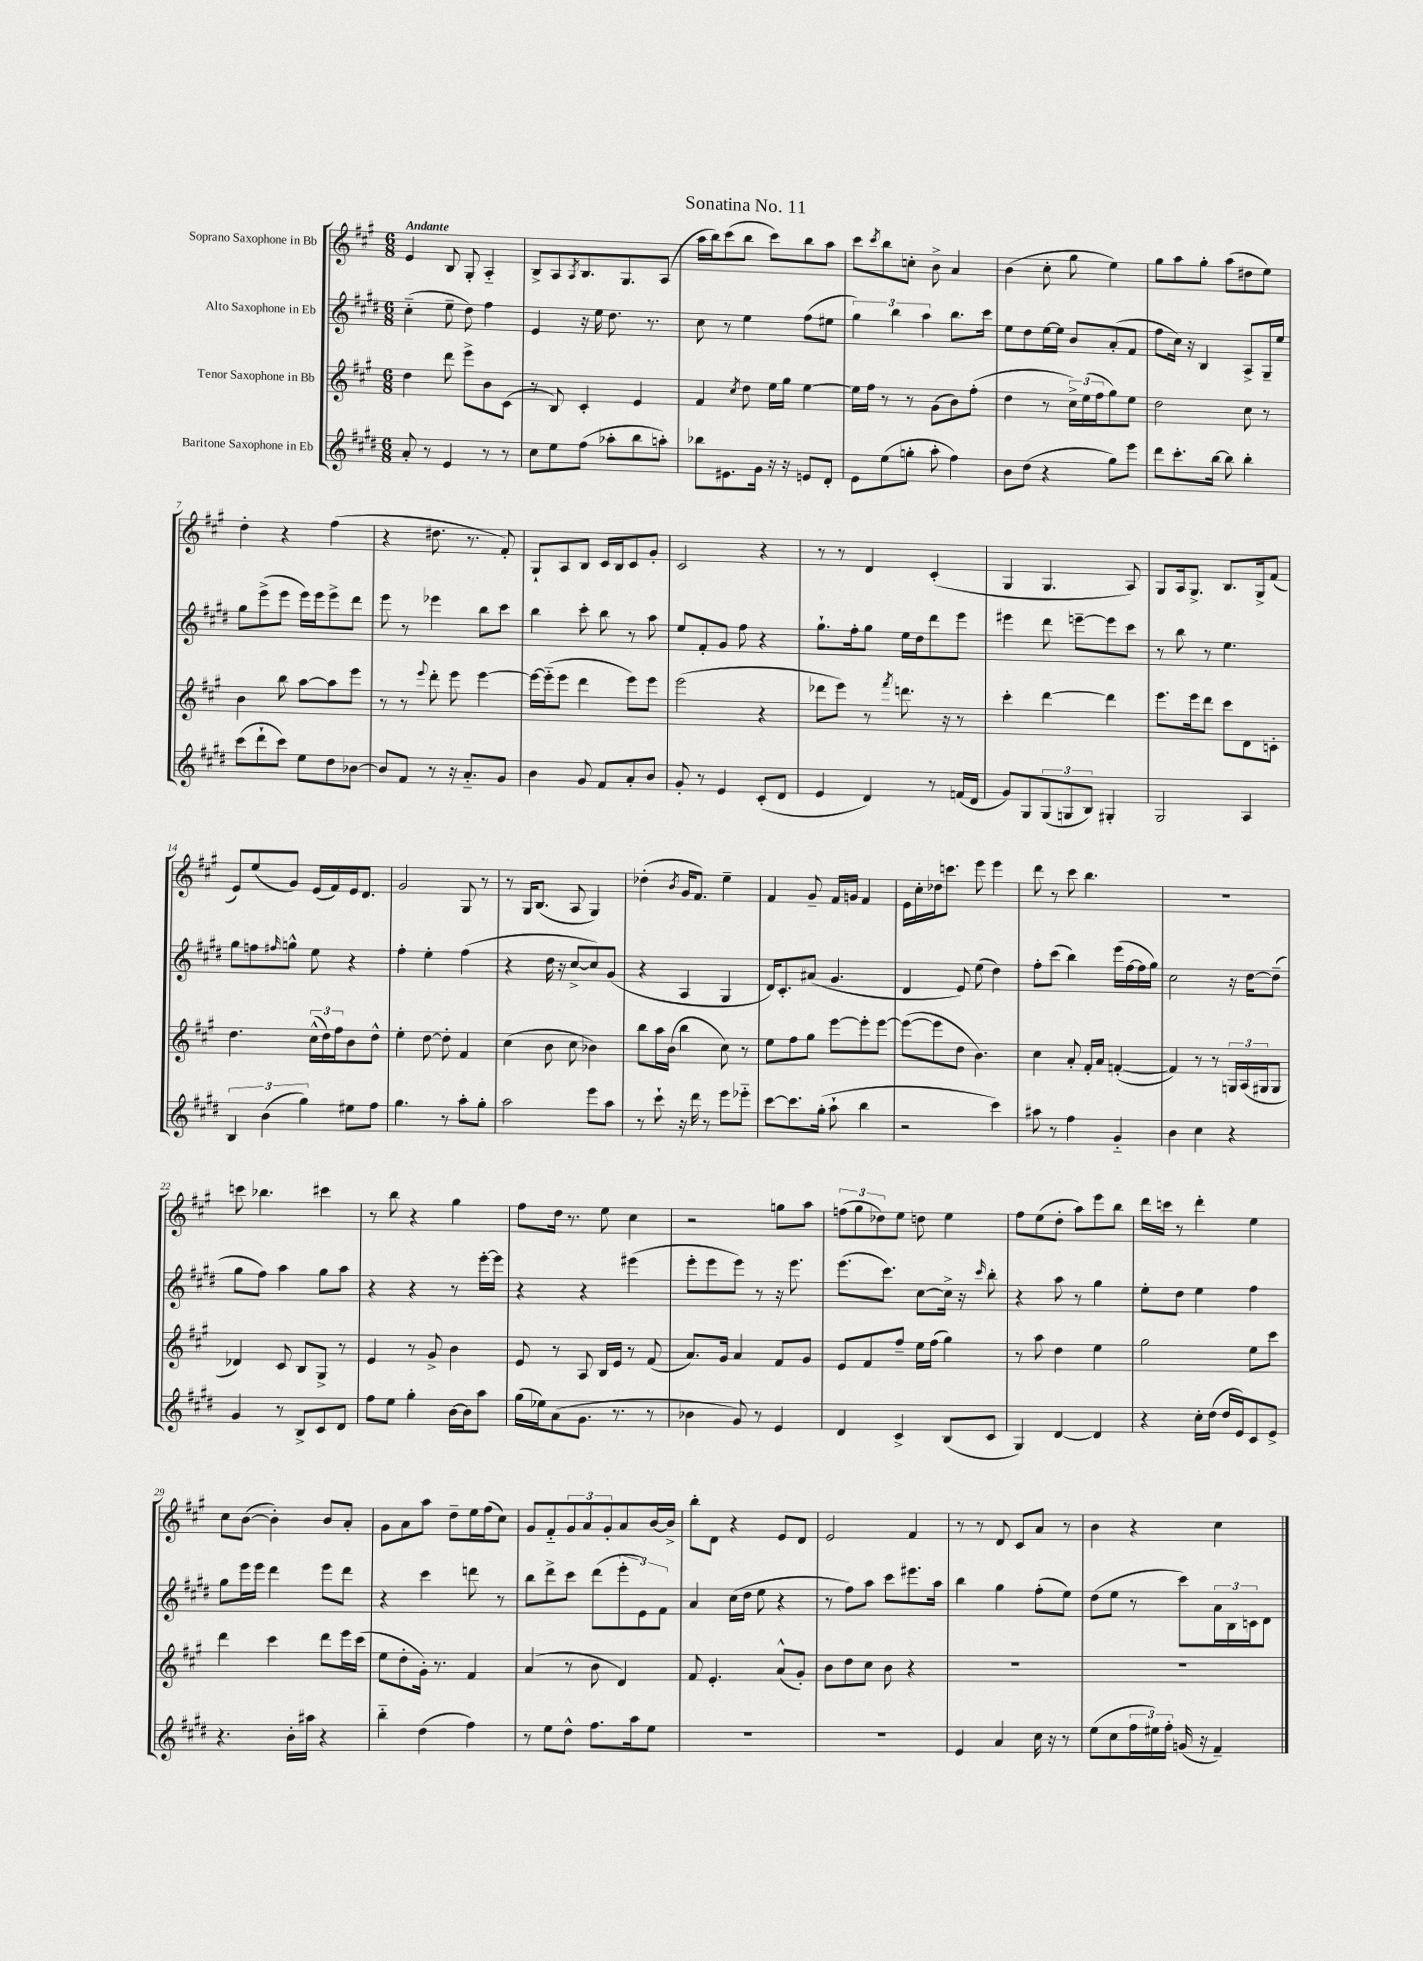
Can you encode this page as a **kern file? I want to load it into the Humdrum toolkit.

**kern	**kern	**kern	**kern
*staff4	*staff3	*staff2	*staff1
*clefG2	*clefG2	*clefG2	*clefG2
*k[f#c#g#d#]	*k[f#c#g#]	*k[f#c#g#d#]	*k[f#c#g#]
*M6/8	*M6/8	*M6/8	*M6/8
8a'	4dd	(4cc#'~	4e
8r	.	.	.
4e	8ddd	8ee~	8B
.	8eee^	8dd#)	8G#'
8r	8b	4ff#	4A'~
8r	(8c#	.	.
=	=	=	=
8cc#	8r	4e	8B^
8ee	8B)	.	8A
.	.	.	8qA
(8ff#	4c#'	16r	8.B
.	.	16ee	.
8aa-'	.	8.dd#	.
.	.	.	8.G#
8bb	4e	.	.
.	.	8.r	.
8aa')	.	.	(8A
=	=	=	=
8bb-	4f#	8cc#	16aa
.	.	.	16bb)
8.e#	.	8r	(8ccc#
.	8qcc#	.	.
.	8dd	4ee	8bb
16g#	.	.	.
16r	16ee	.	8ccc#)
16r	16gg#	.	.
8e	[4ee	(8ff#	8bb
8d#'	.	8ee#	8aa
=	=	=	=
8e	16ee]	6gg#)	8ccc#
.	16ff#	.	.
.	.	.	8qccc#
(8ee	8r	.	8bb
.	.	6bb	.
8gg'	8r	.	8cc'
.	.	6aa	.
8aa'	(8g#	.	8b^
4ff#)	8b)	8.bb	4a
.	(8ff#'	.	.
.	.	16ccc#	.
=	=	=	=
8b	4dd	8ee	(4b
(8dd#	.	8dd#	.
4r	8r	[16ee	8cc#'
.	.	16ee]	.
.	24cc#^)	8b	8gg#
.	(24ee	.	.
.	24ff#	.	.
8gg#)	8gg#)	(8a'	4ee)
8eee	8ee	8f#	.
=	=	=	=
8ddd#	2dd	8ff#	8gg#
8.ccc#'	.	16cc#)	8aa
.	.	16r	.
.	.	4B	8gg#'
[16bb	.	.	.
8bb]	.	.	(8aa
4bb'	8cc#	8A^	8dd#
.	8r	16G#~	8ee)
.	.	16ee	.
=	=	=	=
(8ccc#	4b	8gg#	4dd'
8ddd#`	.	(8eee^	.
8ccc#)	8bb	8eee	4r
8ee	[8aa	16eee)	.
.	.	16eee	.
8dd#	8aa]	8eee^	(4ff#
[8b-	8eee	8ddd#	.
=	=	=	=
8b-]	8r	8eee	4r
8f#	8r	8r	.
.	8qqeee	.	.
8r	8ddd'	4eee-	8.dd#
16r	8eee	.	.
8.a'~	.	.	8.r
.	[4eee	8bb	.
8g#	.	8ccc#	8f#')
=	=	=	=
4b	16eee_	4bb	8G#`
.	(16eee'~]	.	.
.	8eee	.	8A
8g#	4ddd	8ccc#'	8B
8f#	.	8bb	16c#
.	.	.	16B
8a'	8eee)	8r	8c#
8b	8eee	8aa	8g#'
=	=	=	=
8g#'	(2eee	8ee	2c#
8r	.	8f#'	.
4e	.	8g#	.
.	.	8ff#	.
(8c#'	4r	4r	4r
8d#	.	.	.
=	=	=	=
4e	8ddd-	8.gg#`	8r
.	8eee)	.	8r
.	.	16ff#'	.
4d#)	8r	8gg#	4d
.	8qfff#	.	.
.	8.ddd	16ee	.
.	.	16dd#	.
8r	.	8ddd#	(4c#'
.	16r	.	.
(16f	8r	8eee	.
16d#	.	.	.
=	=	=	=
8g#)	4ccc#'	4eee#	4G#
8G#	.	.	.
(12G#	[4ddd	8ddd#	4.G#
12G	.	.	.
.	.	[8eee~	.
12B)	.	.	.
4G#'	4ddd]	8eee]	.
.	.	8ccc#	8A)
=	=	=	=
2G#	8.eee	8r	8G#
.	.	8bb	16A
.	16eee	.	8.G#^
.	8ddd	8r	.
.	8ccc#	4.ee	8.B
4A	8d	.	.
.	.	.	16G#^
.	8c'	.	(8f#
=	=	=	=
6B	4.dd	8gg#	8e)
.	.	8ff	(8ee
(6b	.	.	.
.	.	16qqff#	.
.	.	8gg^^	8g#)
6gg#)	.	.	.
.	(24cc#^^	8ee	(16e
.	24dd)	.	.
.	.	.	16f#)
.	24ff#	.	.
8ee#	8b	4r	16e
.	.	.	8.d
8ff#	8dd^^	.	.
=	=	=	=
4.gg#	4ee'	4ff#'	2g#
.	[8dd	4ee'	.
8r	8dd']	.	.
8aa'	4f#	(4ff#	8G#
8gg#'	.	.	8r
=	=	=	=
2aa	(4cc#	4r	8r
.	.	.	16G#
.	.	.	(8.B
.	8b	16dd#	.
.	.	16r	.
.	8cc#	[8cc#^	8A
8eee	4b-)	8cc#])	4G#)
8aa	.	(8g#	.
=	=	=	=
8r	8bb	4r	(4dd-'
8ccc#`	16aa	.	.
.	(16b	.	.
.	.	.	8qb
16r	4bb	4A	16g#
16ddd#	.	.	8.f#)
8r	.	.	.
8eee	8cc#)	4G#	4ee~
8eee-'~	8r	.	.
=	=	=	=
[8ccc#	8ee	16d#)	4f#
.	.	8.c#'	.
8.ccc#]	8ff#	.	.
.	8gg#	(8a#	8g#~
(16gg#'	.	.	.
8aa`	[8eee	4.g#	16f#
.	.	.	16g
4bb	8eee']	.	4f#
.	[8eee	.	.
=	=	=	=
2r	(8eee_	4d#	16e
.	.	.	16cc#'
.	8eee]	.	16dd-
.	.	.	8.ccc
.	8dd	8e)	.
.	4.b)	(8ee	8eee
4ccc#)	.	4dd#)	4eee
=	=	=	=
8aa#	4cc#	8ff#'	8ddd
8r	.	(8ccc#	8r
4ff#	8a'	4bb)	8ccc#
.	16f#'	.	4.bb
.	16a	.	.
4g#'~	([4f'	(16eee	.
.	.	[16ff#	.
.	.	16ff#]	.
.	.	16gg#)	.
=	=	=	=
4b	4f])	2cc#	2.r
4cc#	8r	.	.
.	8r	.	.
4r	24G	16r	.
.	(24A	.	.
.	.	[16dd#	.
.	24G#	.	.
.	8G#	(8dd#~]	.
=	=	=	=
4g#	4d-)	8gg#	8ccc
.	.	8ff#)	4.bb-
8r	8c#	4aa	.
8B^	8B	.	.
8c#	8G#^	8gg#	4ccc#
8d#	8r	8aa	.
=	=	=	=
8ff#	4e	4r	8r
8ee	.	.	8bb
4gg#'	8r	4r	4r
.	8g#^	.	.
[16b	4b	8r	4gg#
16b]	.	.	.
8aa	.	[16eee'	.
.	.	16eee]	.
=	=	=	=
(16gg#	8e	4r	8ff#
16ee-)	.	.	.
(8a	8r	.	16dd
.	.	.	8.r
8.g#	8A	4r	.
.	16B	.	8ee
8.r	16e	.	.
.	8r	(4eee#	4cc#
8r	(8f#	.	.
=	=	=	=
4b-	8.a)	8eee'	2r
.	.	8eee	.
.	16g#	.	.
8g#)	4a	8eee)	.
8r	.	8r	.
4e	8f#	16r	8gg
.	.	8.eee	.
.	8g#	.	8aa
=	=	=	=
4d#	8e	(8.eee	(12ff
.	.	.	12gg#
.	8f#	.	.
.	.	.	12dd-)
.	.	8.ccc#)	.
4c#^	8ff#~	.	8ee
.	16ee	[8cc#	8dd
.	(16ff#	.	.
(8B	4gg#)	16cc#^]	4ee
.	.	16r	.
.	.	16qqccc#	.
8c#	.	8bb'	.
=	=	=	=
4G#)	8r	4r	8ff#
.	8aa	.	(8ee
[4d#	4dd	8aa	8dd'
.	.	8r	8aa)
4d#]	4ee	4gg#	8eee
.	.	.	8bb
=	=	=	=
4r	2gg#	8ee'	16ddd
.	.	.	16ccc
.	.	8dd#	8r
16cc#'	.	4ee	4ddd'
(16dd#	.	.	.
16dd#	.	.	.
16e)	.	.	.
8c#	8ee	4ff#	4ee
8e^	8ccc#	.	.
=	=	=	=
4.r	4ddd	8gg#	8cc#
.	.	16eee	([8b
.	.	16eee	.
.	4ccc#	4ddd#	4b'])
16b'	.	.	.
16aa#	.	.	.
4r	8ddd	8eee	8b
.	16eee	8ddd#	8a'
.	(16ccc#	.	.
=	=	=	=
4bb'~	8ee	4r	8g#
.	8dd'	.	8a
(4dd#	16g#')	4ccc#	8aa
.	8.r	.	.
.	.	.	8dd~
4ff#)	4f#	8ddd	16ee
.	.	.	(16ff#
.	.	8r	8cc#)
=	=	=	=
8r	(4a	8bb	8g#
8ee	.	8ddd#^	8f#'~
8dd#^^	8r	8ccc#	12g#
.	.	.	12a
8.ff#	8b	(8ddd#	.
.	.	.	12g#'
.	4d)	12eee'	8a
16aa	.	.	.
.	.	12e)	.
8ee	.	.	[16b
.	.	12f#	.
.	.	.	16b^]
=	=	=	=
2.r	8f#	4a	8bb'
.	4.e'	.	8d
.	.	(16cc#	4r
.	.	16dd#	.
.	.	8ee	.
.	(8a^^	4r	8e
.	8g#')	.	8d
=	=	=	=
2.r	8b	8r	2e
.	8dd	8ff#)	.
.	8cc#	8aa	.
.	8b	8ccc#	.
.	4r	8.eee#	4f#
.	.	16aa	.
=	=	=	=
4e	2.r	4bb	8r
.	.	.	8r
4a	.	4gg#	8d
.	.	.	8c#
16cc#	.	(8ff#'	8a
16r	.	.	.
8r	.	8ee)	8r
=	=	=	=
(8ee	2.r	(8dd#	4b
8cc#	.	8ee	.
24ff#	.	8r	4r
24ee#)	.	.	.
24ff#'	.	.	.
(16g	.	8ccc#)	.
16r	.	.	.
4f#~)	.	24a	4cc#
.	.	24B	.
.	.	24c	.
.	.	8d#	.
==	==	==	==
*-	*-	*-	*-
